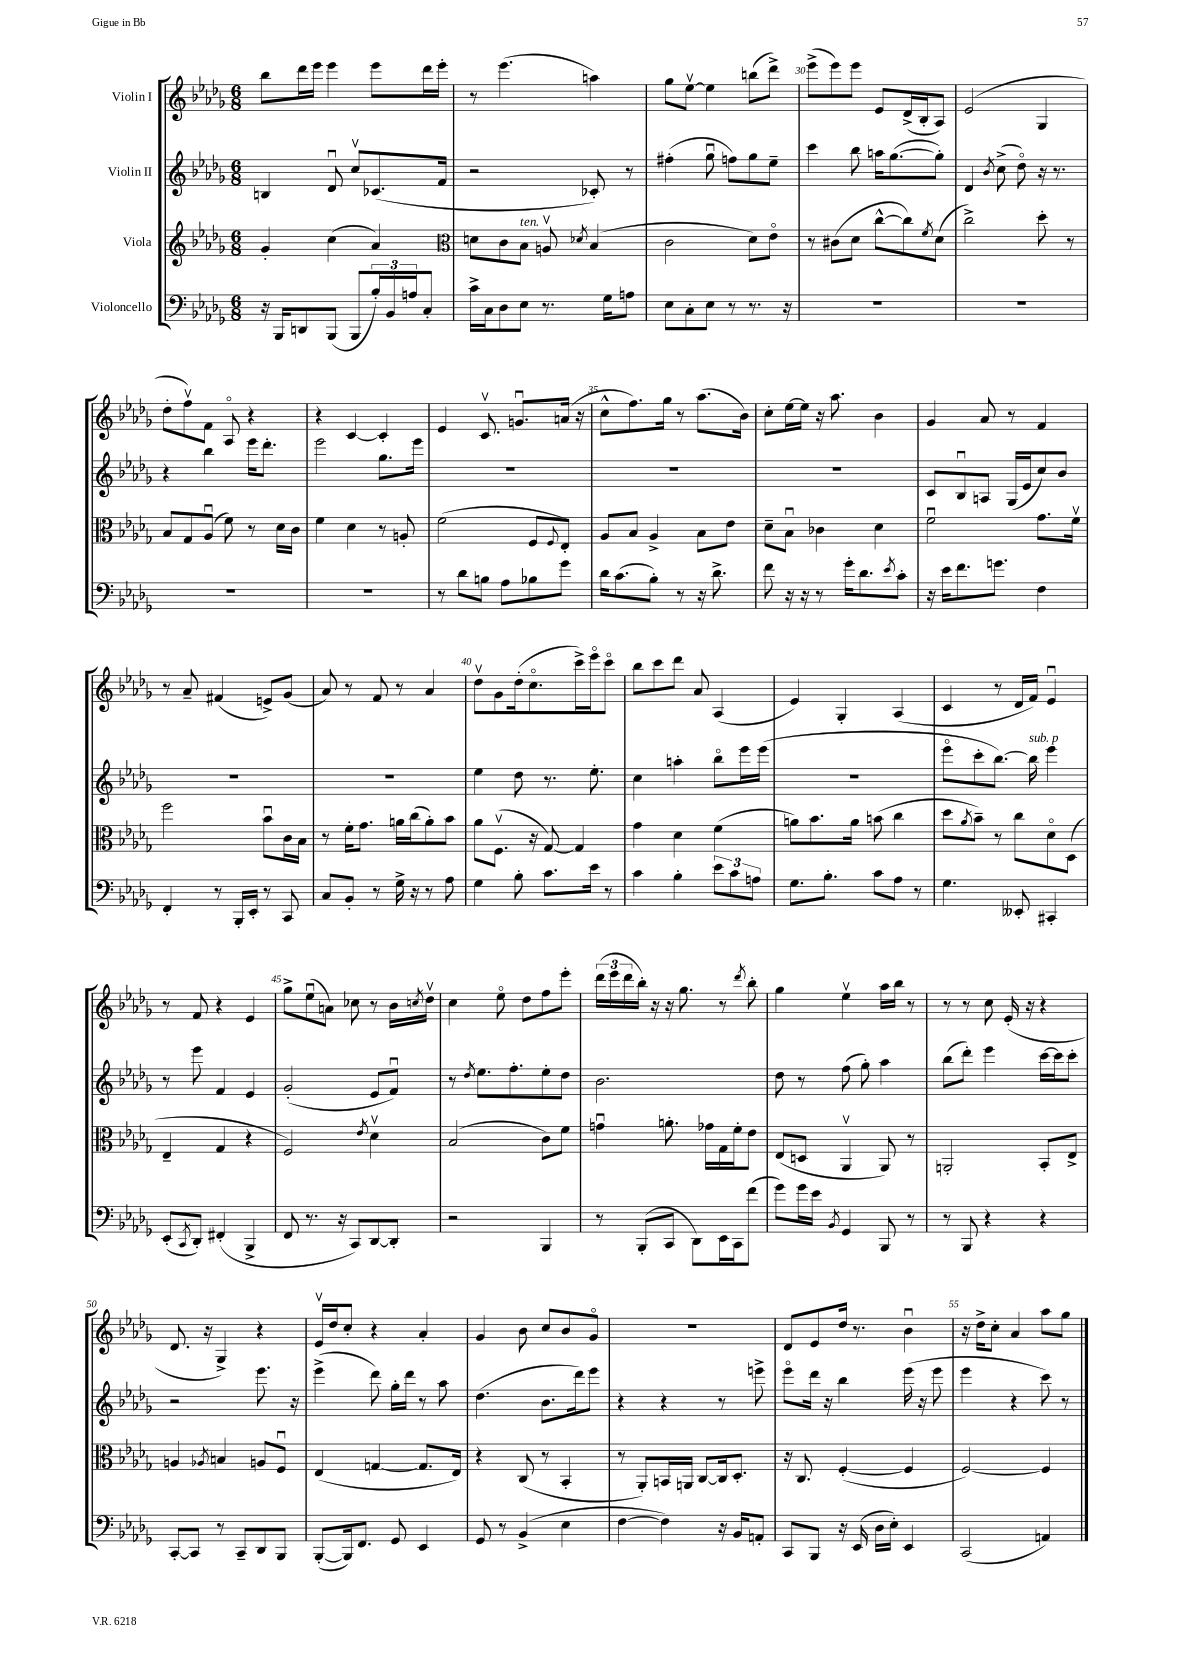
<<
\new StaffGroup <<
\new Staff = "s0" \with { instrumentName = "Violin I" } {
    \clef treble \key des \major \numericTimeSignature \time 6/8
    bes''8 des'''16 ees'''16 ees'''4 ees'''8 des'''16 ees'''16-. |
    r8 ees'''4.( a''4) |
    ges''8 ees''8~\upbow ees''4 b''8( des'''8->) |
    ees'''8->( ees'''8) ees'''8 ees'8 des'16->( bes16-. aes8) |
    ees'2( ges4 |
    des''8-. f''8\upbow) f'8 aes8\flageolet r4 |
    r4 c'4~ c'4-. |
    ees'4 c'8.\upbow g'8.\downbow a'16( r16 |
    c''8-^ f''8.) ges''16 r8 aes''8.( bes'16) |
    c''8-. ees''16~ ees''16 r16 aes''8. bes'4 |
    ges'4 aes'8 r8 f'4 |
    r8 aes'8-- fis'4( e'8->) ges'8( |
    aes'8) r8 f'8 r8 aes'4 |
    des''8\upbow ges'8 des''16-.( c''8.\flageolet c'''16->) ees'''16\flageolet c'''8\flageolet |
    bes''8 c'''8 des'''8 aes'8 aes4( |
    ees'4) ges4-. aes4( |
    c'4 r8 des'16 f'16) ees'4\downbow |
    r8 f'8 r4 ees'4 |
    ges''8-> ees''8\downbow( a'8) ces''8 r8 bes'16 \acciaccatura { c''8 } des''16\upbow |
    c''4 ees''8\flageolet des''8 f''8 ees'''8-. |
    \tuplet 3/2 { des'''16( ees'''16 des'''16 } bes''16-.) r16 r16 ges''8. r8 \acciaccatura { des'''8 } bes''8-. |
    ges''4 ees''4\upbow aes''16 bes''16 r8 |
    r8 r8 c''8 ees'16-.( r16 r4 |
    des'8. r16 ges4->) r4 |
    ees'16\upbow des''16 c''8-. r4 aes'4-. |
    ges'4 bes'8 c''8 bes'8 ges'8\flageolet |
    R2. |
    des'8 ees'8 des''16 r8. bes'4\downbow |
    r16 des''16-> c''8-. aes'4 aes''8 ges''8 \bar "|." |
}
\new Staff = "s1" \with { instrumentName = "Violin II" } {
    \clef treble \key des \major \numericTimeSignature \time 6/8
    b4 des'8\downbow c''8\upbow ces'8.( f'16 |
    r2 ces'8-.) r8 |
    fis''4-.( ges''8\downbow f''8) ges''8 ees''8-- |
    c'''4 bes''8 a''16 ges''8.~( ges''8-.) |
    des'4 \acciaccatura { bes'8 } c''8->( des''8\flageolet) r16 r8. |
    r4 bes''4 ees'''16 des'''8.-. |
    ees'''2 ges''8. ees'''16 |
    R2. |
    R2. |
    R2. |
    c'8 bes8\downbow a8 ges16( ees'16 c''8) bes'8 |
    R2. |
    R2. |
    ees''4 des''8 r8. ees''8.-. |
    c''4 a''4-. bes''8\flageolet ees'''16 ees'''16( |
    r2. |
    ees'''8\flageolet c'''8-. bes''8.~) bes''16^\markup { \italic "sub. p" } ees'''4 |
    r8 ees'''8 f'4 ees'4 |
    ges'2-.( ees'8 f'8\downbow) |
    r8 \acciaccatura { des''8 } ees''8. f''8.-. ees''8-. des''8 |
    bes'2. |
    des''8 r8 f''8( ges''8-.) aes''4 |
    bes''8( des'''8-.) ees'''4 c'''16~ c'''16 c'''8-. |
    r2 ees'''8. r16 |
    ees'''4->( des'''8) ges''16-. des'''16 r8 aes''8 |
    des''4.( bes'8. des'''16) ees'''8 |
    r4 r4 r8 e'''8-> |
    ees'''8\flageolet des'''16 r16 bes''4 ees'''16( r16 ees'''8 |
    ees'''4 r4 c'''8) r8 \bar "|." |
}
\new Staff = "s2" \with { instrumentName = "Viola" } {
    \clef treble \key des \major \numericTimeSignature \time 6/8
    ges'4-. c''4( aes'4) |
    \clef alto d'8 c'8 bes8^\markup { \italic "ten." } a8\upbow \acciaccatura { des'8 } bes4( |
    c'2 des'8) ees'8\flageolet |
    r8 cis'8( des'8 c''8~-^ c''8) \acciaccatura { f'8 } des'8( |
    c''2->) des''8-. r8 |
    bes8 ges8 aes8\downbow( f'8) r8 des'16 c'16 |
    f'4 des'4 r8 a8-. |
    f'2( f8 \appoggiatura { f8 } ees8-.) |
    aes8 bes8 aes4-> bes8 ees'8 |
    des'8-- bes8\downbow ces'4 des'4 |
    f'2\downbow ges'8. f'16\upbow |
    f''2 bes'8\downbow c'16 bes16 |
    r8 f'16-. ges'8. a'16 c''16( a'8-.) bes'8 |
    aes'8 f8.\upbow( r16 ges8~) ges4 |
    ges'4 des'4 f'4( |
    a'8) bes'8. a'16 b'8( c''4 |
    des''8 \acciaccatura { aes'8 } bes'8--) r8 c''8 des'8\flageolet des8( |
    ees4-- ges4 r4 |
    f2) \acciaccatura { ees'8 } des'4\upbow |
    bes2( c'8) f'8 |
    g'4\downbow a'8.-. ges'16 ges16 f'16-. ees'8 |
    ees8( d8 aes,4\upbow aes,8) r8 |
    a,2-. bes,8-. ees8-> |
    a4 \acciaccatura { aes8 } b4 a8 f8\downbow |
    ees4( g4~ g8. ees16) |
    r4 c8( r8 bes,4-. |
    r8 aes,8-.) b,16 a,16 c8~ c16 des8.-. |
    r16 c8. f4~-.( f4 |
    f2~) f4 \bar "|." |
}
\new Staff = "s3" \with { instrumentName = "Violoncello" } {
    \clef bass \key des \major \numericTimeSignature \time 6/8
    r16 bes,,16 d,8 bes,,8( bes,,8 \tuplet 3/2 { bes16-.) bes,16 a16 } c8-. |
    c'16-> c16 des8 ees8 r8. ges16 a8 |
    ees8 c8-. ees8 r8 r8. r16 |
    R2. |
    R2. |
    R2. |
    R2. |
    r8 des'8 b8 aes8 bes8 ges'8 |
    des'16 c'8.( bes8-.) r8 r16 des'8.-> |
    f'8 r16 r16 r8 ges'16-. des'8. \acciaccatura { ees'8 } c'8-. |
    r16 ees'16 f'8. g'8. f4 |
    f,4-. r8 bes,,16-. ees,16-. r8 c,8 |
    c8 bes,8-. r8 ges16-> r16 r8 aes8 |
    ges4 bes8-. c'8. ees'16 r8 |
    c'4 bes4-. \tuplet 3/2 { ees'8 c'8 a8 } |
    ges8. bes8.-. c'8 aes8 r8 |
    ges4. eeses,8-. cis,4-. |
    ees,8-.( \acciaccatura { c,8 } des,8-.) fis,4-.( bes,,4-> |
    f,8 r8. r16 c,8) des,8~ des,8-. |
    r2 bes,,4 |
    r8 bes,,8-.( c,8 des,8) ees,16 c,16 f'8( |
    ges'8) ges'16 ees'16 \acciaccatura { bes,8 } ges,4 bes,,8 r8 |
    r8 bes,,8 r4 r4 |
    c,8~-. c,8 r8 c,8-- des,8 bes,,8 |
    bes,,8~-.( bes,,16) f,8. ges,8 ees,4 |
    ges,8 r8 bes,4->( ees4 |
    f4~ f4) r16 bes,16 a,8-. |
    c,8 bes,,8 r16 ees,16( des16 ees16-.) ees,4 |
    c,2( a,4) \bar "|." |
}
>>
>>
\layout { \context { \Score currentBarNumber = #27 \override BarNumber.break-visibility = ##(#f #t #t) barNumberVisibility = #(every-nth-bar-number-visible 5) } }
